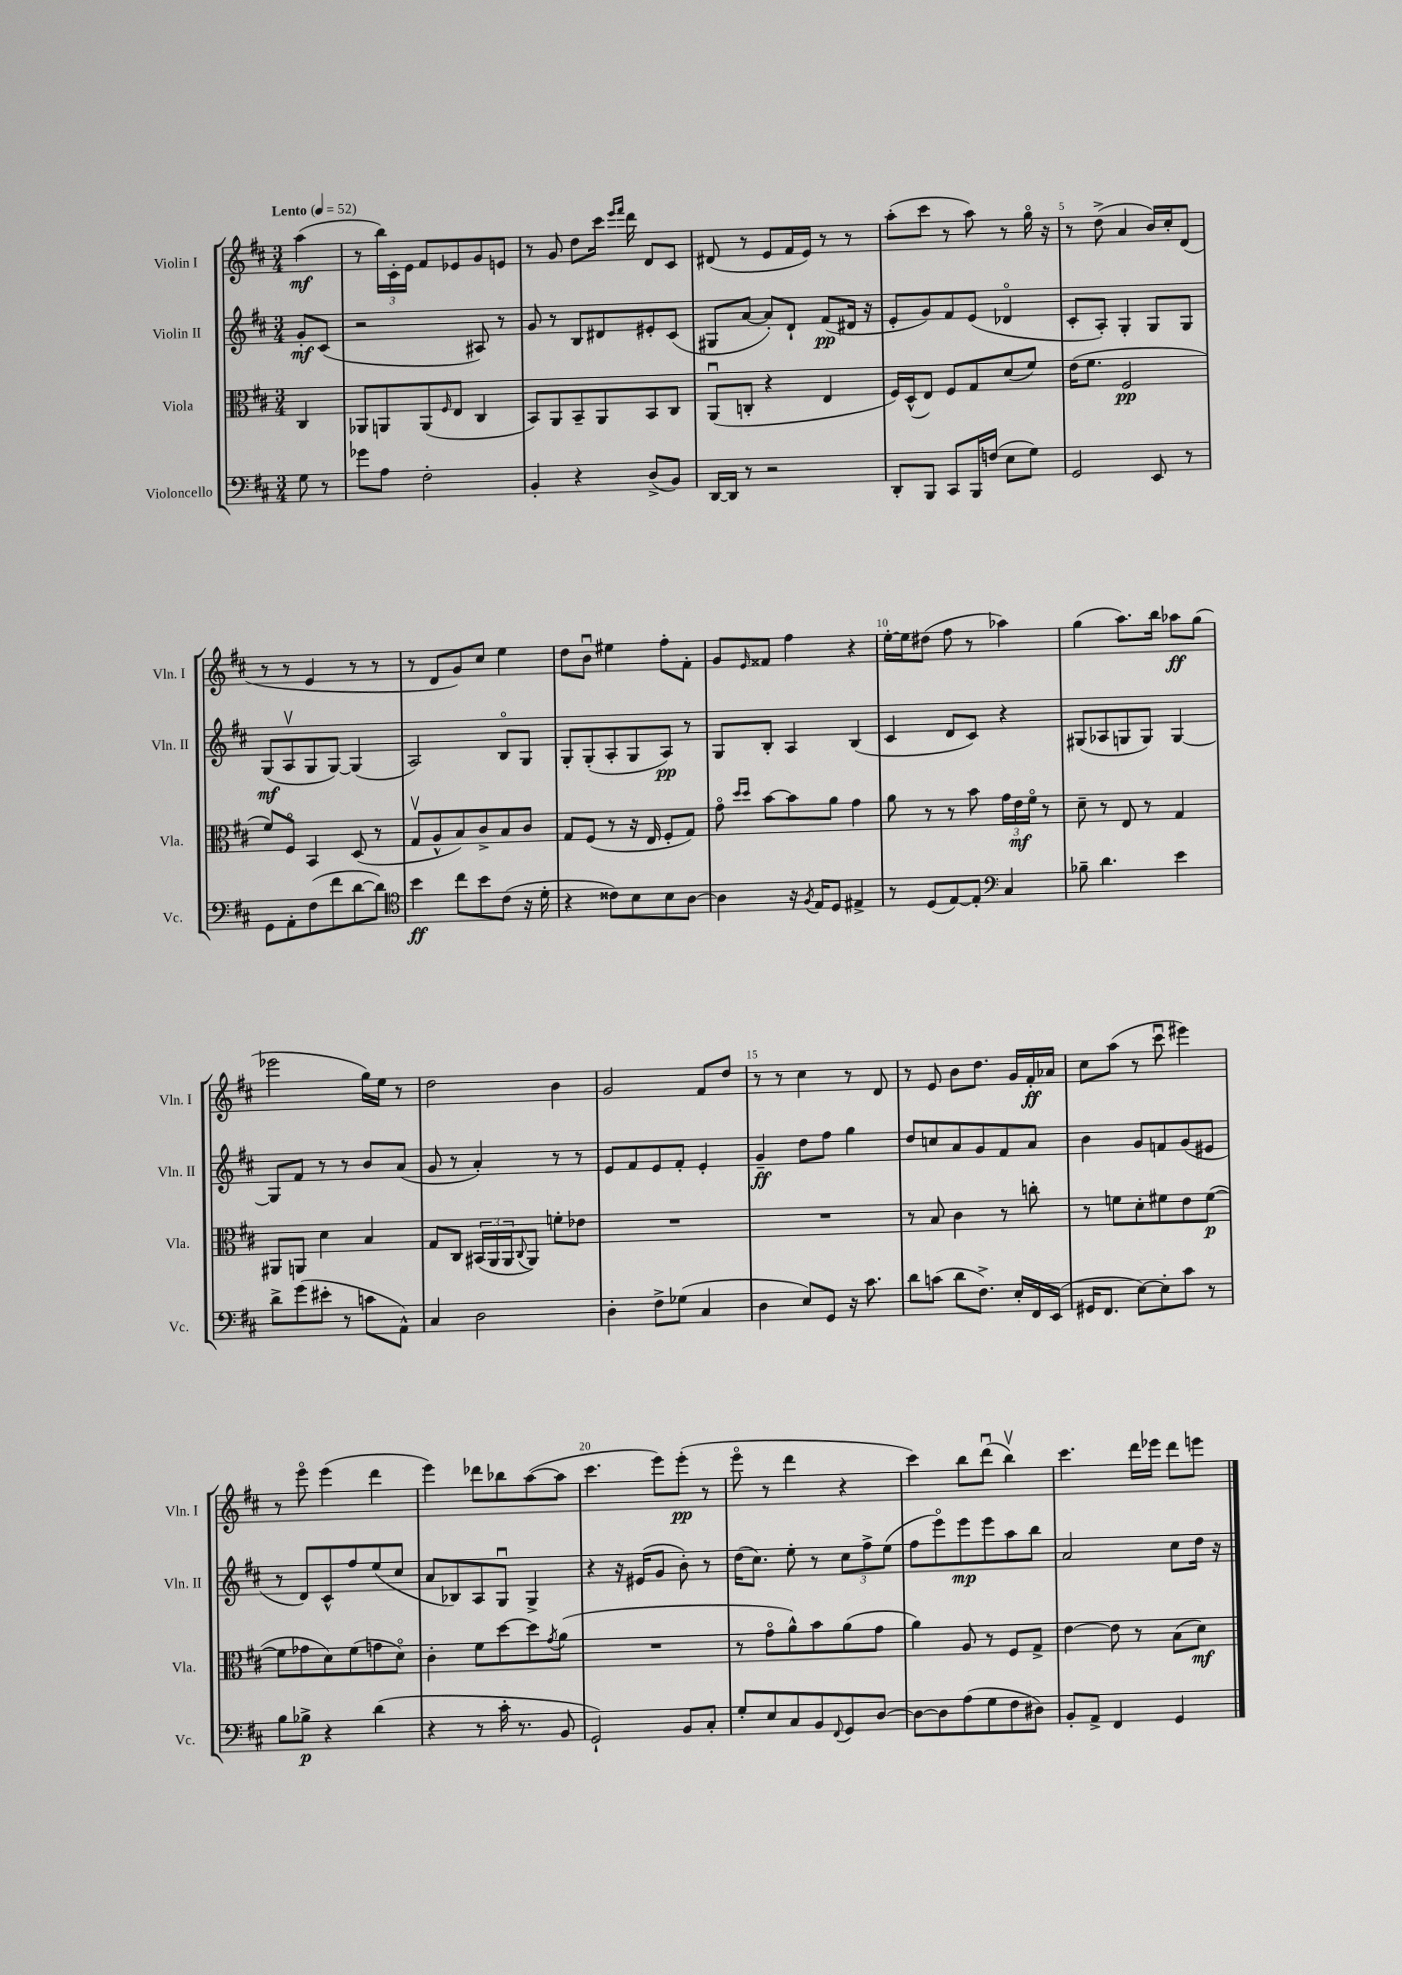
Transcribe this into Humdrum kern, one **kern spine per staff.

**kern	**kern	**kern	**kern
*staff4	*staff3	*staff2	*staff1
*clefF4	*clefC3	*clefG2	*clefG2
*k[f#c#]	*k[f#c#]	*k[f#c#]	*k[f#c#]
*M3/4	*M3/4	*M3/4	*M3/4
*MM52	*MM52	*MM52	*MM52
8G\	4C#/	8g'/L	(4aa\
8r	.	(8c#/J	.
=	=	=	=
8g-\L	8AA-/L	2r	8r
8A\J	8AA/	.	24bb\LL)
.	.	.	24c#'\
.	.	.	24e\JJ
2F#'\	(8AA/	.	8f#/L
.	16qqF#/	.	.
.	8E/J	.	8e-/
.	4C#/	8A#/)	8g/
.	.	8r	8e/J
=	=	=	=
4BB'/	8BB/L)	8g/	8r
.	8AA/	8r	8g/
4r	8BB~/	8B/L	8dd\L
.	8AA/	8d#/	16ccc#\Jk
.	.	.	16qqeee/LL
.	.	.	16qqfff#/JJ
.	.	.	16ddd\
(8D^/L	8BB/	8e#'/	8d/L
8BB/J)	8C#/J	(8c#/J	8c#/J
=	=	=	=
[16DD/LL	(8AAu/L	8G#/L	(8d#/
16DD/]JJ	.	.	.
8r	8C'/J	[8a/J	8r
2r	4r	8a'/]L)	8e/L
.	.	8d`/J	16f#/L
.	.	.	16e/JJ)
.	4E/	(8f#/L	8r
.	.	16d#/Jk	8r
.	.	16r	.
=	=	=	=
8DD'/L	16F#/LL)	8e'/L	(8aa'\L
.	(16D^^/J	.	.
8BBB/J	8E/J)	8g/)	8ccc#\J
8CC#/L	8F#/L	8f#/	8r
16BBB/L	8G/	(8e/J	8aa\)
(16F/JJ	.	.	.
8E\L	(8d/	4d-o/	8r
8G\J)	8f#/J)	.	16ggo\
.	.	.	16r
=	=	=	=
2GG/	(16e\LK	8c#'/L	8r
.	8.f#\J	.	.
.	.	8A'/J)	(8dd^\
.	2F#/	4G'/	4a/
8EE/	.	8G/L	16b/LL)
.	.	.	16cc#'/J
8r	.	8G/J	(8d/J
=	=	=	=
8GG\L	8f#/L)	(8G/L	8r
8AA'\	8F#o/J	8Av/	8r
(8F#\	4BB/	8G/	4e/
8f#\	.	[8G/J)	.
[8d\	(8D/	(4G/]	8r
8d\]J)	8r	.	8r
=	=	=	=
*clefC4	*	*	*
4b\	8Gv/L	2A/)	8r
.	8A^^/	.	8d/L
8cc#\L	8B/)	.	8g/)
8b\	8c#^/	.	8cc#/J
(8c#\J	8B/	8Bo/L	4ee\
16r	8c#/J	8G/J	.
16d'\	.	.	.
=	=	=	=
4r	8G/L	8G'/L	8dd\L
.	(8F#/J	(8G'/	8bu\J
8c##\L)	8r	8A'/	4ee#\
8B\	16r	8G/	.
.	16E/	.	.
8B\	8F#'/L	8A/J)	8ff#'\L
[8A\J	8G/J)	8r	8f#'\J
=	=	=	=
4A\]	8go\	8G/L	8g/L
.	16qqdd/LL	.	.
.	16qqdd/JJ	.	16qqe/
.	[8b\L	8B'/J	8f##/J
16r	8b\]	4A/	4ff#\
8qF#/	.	.	.
16E/LK	.	.	.
8D/J	8a\J	.	.
4E#^/	4g\	(4B/	4r
=	=	=	=
8r	8a\	4c#/	[16ee'\LL
.	.	.	16ee\]J
(8D/L	8r	.	(8dd#\J
[8E/)	8r	8d/L	8ff#\
8E'/]J	8b\	8c#/J)	8r
*clefF4	*	*	*
4C#/	24g\LL	4r	4aa-\)
.	24e\	.	.
.	24f#o\JJ	.	.
.	8r	.	.
=	=	=	=
8B-~\	8d~\	(8G#/L	(4gg\
4.d\	8r	8A-/	.
.	8E/	8G/	8.aa\L)
.	8r	8G/J)	.
.	.	.	16bb\Jk
4e\	4G/	[4G/	8aa-\L
.	.	.	(8gg\J
=	=	=	=
8d^\L	8AA#/L	8G/]L	2eee-\
(8g\	8AA/J	8f#/J	.
8e#'\J	4d\	8r	.
8r	.	8r	.
8c\L	4B/	8b/L	16gg\LL)
.	.	.	16ee\JJ
8AA^^\J)	.	(8a/J	8r
=	=	=	=
4C#/	8G/L	8g/	2dd\
.	8C#/J	8r	.
2D\	(24BB#/LL	4a'/)	.
.	24AA/	.	.
.	24AA/J	.	.
.	8qqC#/	.	.
.	8AA/J)	.	.
.	8f'\L	8r	4b\
.	8e-\J	8r	.
=	=	=	=
4D'\	2.r	8e/L	2g/
.	.	8f#/	.
8F#^\L	.	8e/	.
(8G-\J	.	8f#'/J	.
4C#/	.	4e'/	8f#/L
.	.	.	8dd/J
=	=	=	=
4D\	2.r	4g~/	8r
.	.	.	8r
8E/L)	.	8dd\L	4cc#\
8GG/J	.	8ff#\J	.
16r	.	4gg\	8r
8.c#\	.	.	.
.	.	.	8d/
=	=	=	=
8d\L	8r	8dd/L	8r
(8c\J	8B/	8cc/	8e/
8d\L	4c#\	8a/	8b\L
8.F#^\J)	.	8g/	8.dd\J
.	8r	8f#/	.
16E'/LL	.	.	16g/LL
16FF#/	8cc'\	8a/J	16f#'/
(16EE/JJ	.	.	16a-/JJ
=	=	=	=
16GG#/LK	8r	4b\	8cc#\L
8.FF#/J	.	.	.
.	8f\L	.	(8aa\J
[8E\L)	8d'\	8g/L	8r
8E'\]	8f#\	8f/	8ccc#u\
8c#\J	8e\	(8g/	4eee#\)
8r	([8f#\J	8e#/J	.
=	=	=	=
8B\L	8f#\]L	8r	8r
8B-^\J	8g-\	8d/L)	8eeeo\
4r	8d\)	8c#^^/	(4eee\
.	(8f#\	8ff#/	.
(4d\	8g\	(8ee/	4ddd\
.	8do\J)	8cc#/J	.
=	=	=	=
4r	4c#'\	8a/L	4eee\)
.	.	8B-/)	.
8r	8f#\L	8A/	8ddd-\L
16c#'\	[8dd\	8Gu/J	8bb-\
8.r	.	.	.
.	8dd\]	4G^/	([8aa\
.	8qg/	.	.
8BB/	(8a\J	.	8aa\]J
=	=	=	=
2GG`/)	2.r	4r	4.ccc#\
.	.	16r	.
.	.	(16e#/LK	.
.	.	8g/J	8eee\L)
8BB/L	.	8b'\)	(8eee'\J
8C#'/J	.	8r	8r
=	=	=	=
8G'/L	8r	(16dd\LK	8eeeo\
.	.	8.cc#\J)	.
8E/	8go\L	.	8r
8C#/	8a^^\)	8ee'\	4ddd\
8BB/	8b\	8r	.
8qqFF#/	.	.	.
8GG/	(8a\	12cc#\L	4r
.	.	12ff#^\	.
[8D/J	8g\J	.	.
.	.	(12ee\J	.
=	=	=	=
8D\_L	4a\)	8ff#\L	4ccc#\)
8D\]	.	8eeeo\)	.
(8A\	8A/	8eee\	8bb\L
8G\	8r	8eee\	(8dddu\J
8F#\	8F#/L	8aa\	4bbv\)
8D#\J)	8G^/J	8bb\J	.
=	=	=	=
8BB'/L	[4e\	2a/	4.ccc#\
8AA^/J	.	.	.
4FF#/	8e\]	.	.
.	8r	.	16ddd\LL
.	.	.	16eee-\JJ
4GG/	(8B\L	8cc#\L	8ddd\L
.	8d\J)	16dd\Jk	8eee\J
.	.	16r	.
==	==	==	==
*-	*-	*-	*-
